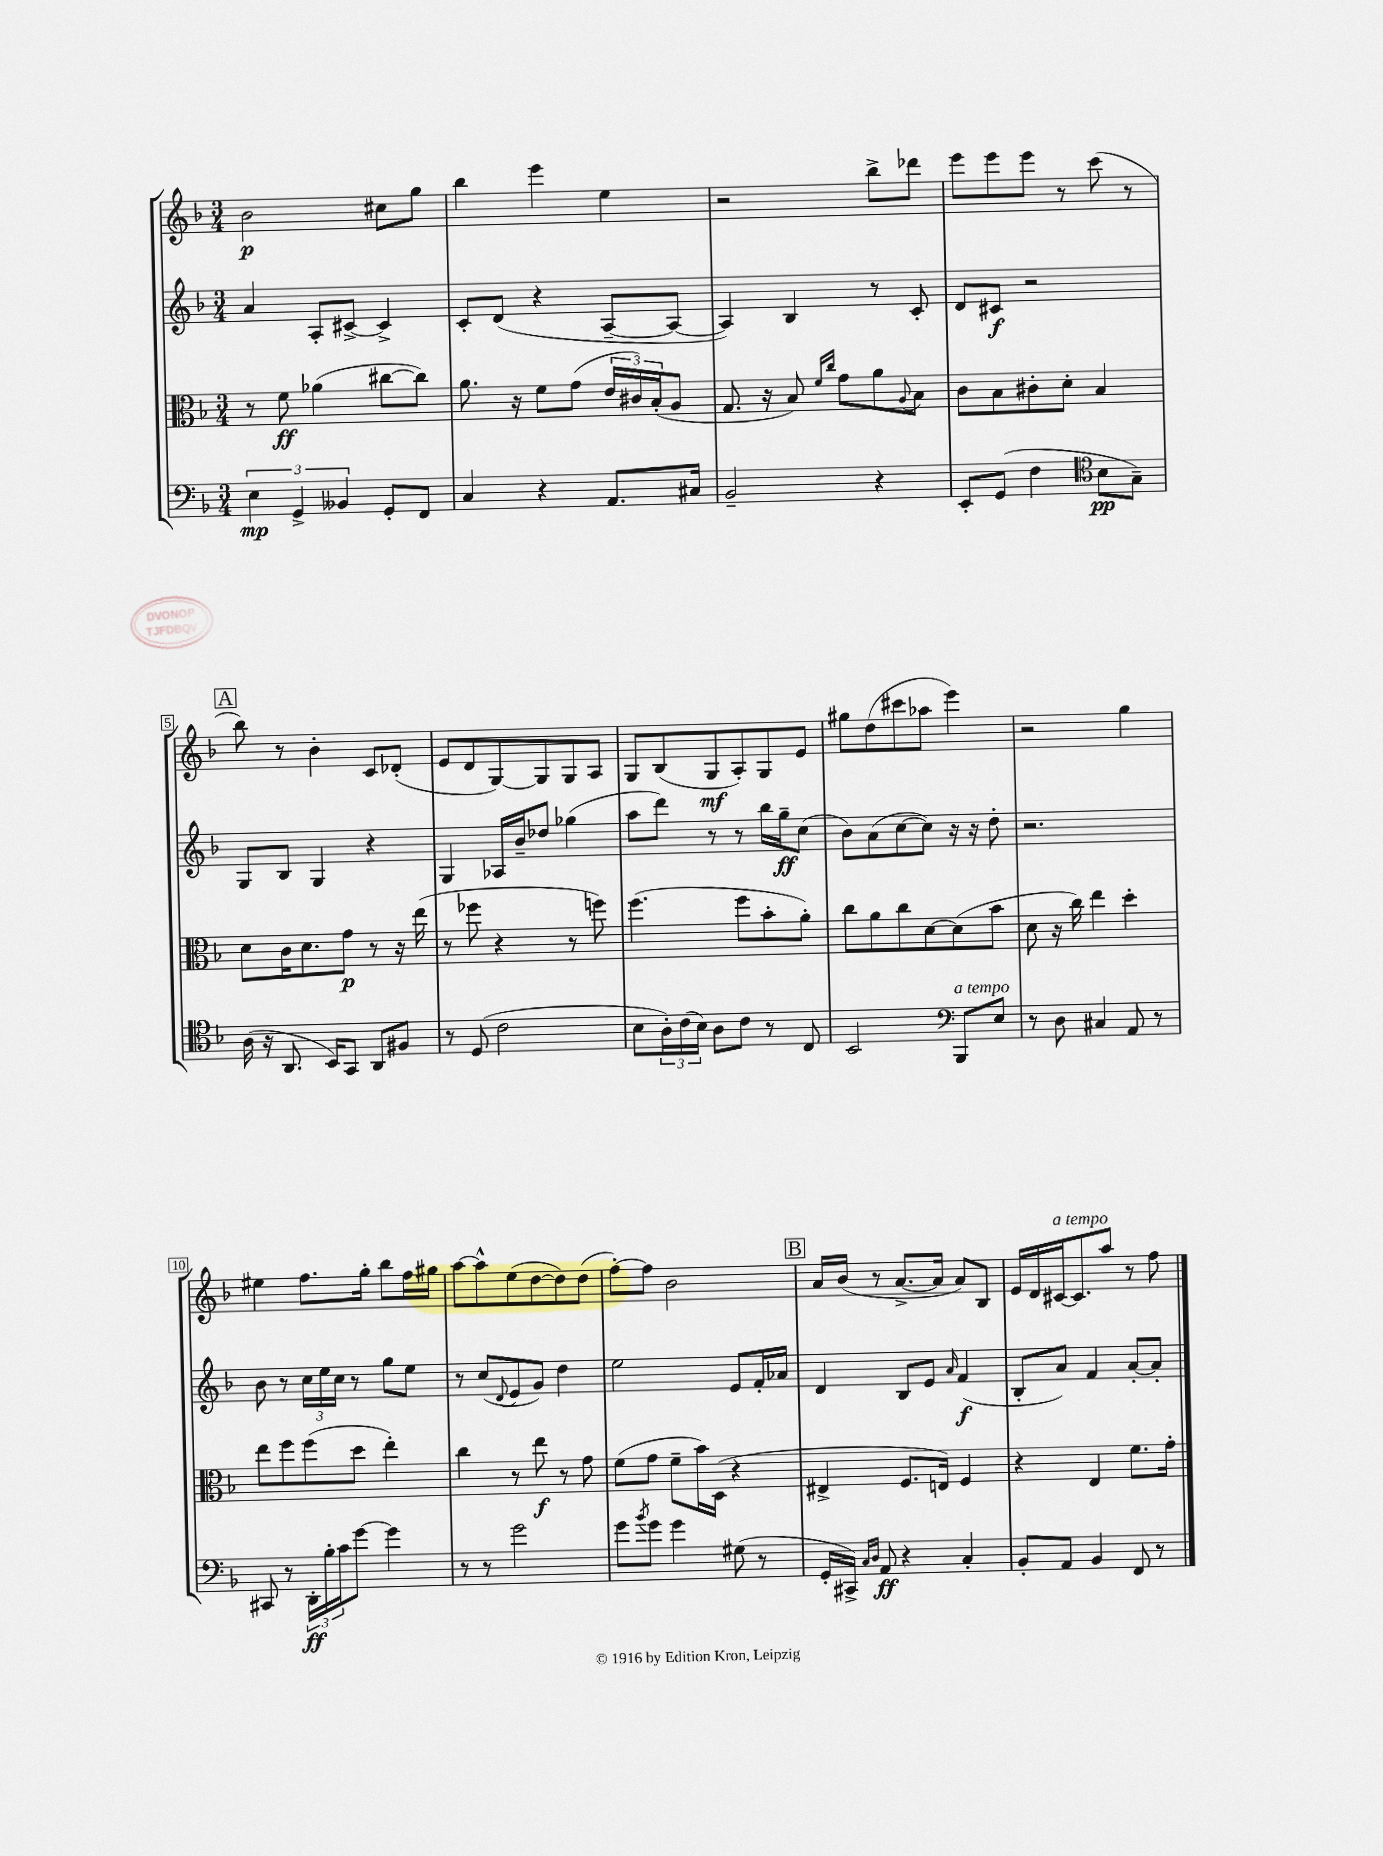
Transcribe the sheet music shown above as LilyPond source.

<<
\new StaffGroup <<
\new Staff = "s0" {
    \clef treble \key f \major \numericTimeSignature \time 3/4
    bes'2\p cis''8 g''8 |
    bes''4 e'''4 e''4 |
    r2 bes''8-> des'''8 |
    e'''8 e'''8 e'''8 r8 c'''8( r8 |
    \mark \markup { \box "A" } bes''8) r8 bes'4-. c'8 des'8-.( |
    e'8 d'8 g8~) g8 g8 a8 |
    g8 bes8( g8\mf a8-.) g8 e'8 |
    gis''8 d''8( cis'''8 aes''8 e'''4) |
    r2 g''4 |
    eis''4 f''8. g''16-. bes''8 f''16 gis''16 |
    a''8~ a''8-^ e''8( d''8~ d''8) d''8( |
    f''8~-.) f''8 bes'2 |
    \mark \markup { \box "B" } a'16 bes'16( r8 a'8.~-> a'16 a'8) bes8 |
    e'16 d'16 cis'16~^\markup { \italic "a tempo" } cis'8. a''8 r8 f''8 \bar "|." |
}
\new Staff = "s1" {
    \clef treble \key f \major \numericTimeSignature \time 3/4
    a'4 a8-. cis'8~-> cis'4-> |
    c'8-. d'8( r4 a8~-- a8~ |
    a4) bes4 r8 c'8-. |
    d'8 cis'8\f r2 |
    \mark \markup { \box "A" } g8 bes8 g4 r4 |
    g4 aes16 bes'16-- des''8 ges''4( |
    a''8 d'''8) r8 r8 bes''16 g''16--\ff c''8( |
    bes'8) a'8( c''8~ c''8) r16 r16 d''8-. |
    r2. |
    bes'8 r8 \tuplet 3/2 { c''16 e''16 c''16 } r8 g''8 e''8 |
    r8 c''8( \appoggiatura { d'8 } e'8 g'8) d''4 |
    e''2 e'8 f'16-. aes'16 |
    \mark \markup { \box "B" } d'4 bes8 e'8 \grace { a'16 } f'4\f( |
    bes8-. a'8) f'4 a'8~-. a'8-. \bar "|." |
}
\new Staff = "s2" {
    \clef alto \key f \major \numericTimeSignature \time 3/4
    r8 f'8\ff aes'4( cis''8~ cis''8) |
    a'8. r16 f'8 g'8( \tuplet 3/2 { e'16 cis'16) bes16-.( } a8 |
    g8. r16 bes8) \grace { f'16 c''16 } g'8 a'8 \appoggiatura { a8 } bes8 |
    c'8 bes8 cis'8-. d'8-. bes4 |
    \mark \markup { \box "A" } d'8 c'16 d'8. g'8\p r8 r16 e''16( |
    r8 fes''8 r4 r8 f''8) |
    f''4.( f''8 bes'8-. a'8-.) |
    c''8 a'8 c''8 d'8~ d'8( bes'8 |
    d'8 r16 c''16) e''4 d''4-. |
    e''8 f''8 f''8( d''8 e''4-.) |
    c''4 r8 e''8\f r8 g'8 |
    f'8( g'8 f'8-- bes'16) d16( r4 |
    \mark \markup { \box "B" } eis4-> f8. e16) f4 |
    r4 e4 f'8. g'16-. \bar "|." |
}
\new Staff = "s3" {
    \clef bass \key f \major \numericTimeSignature \time 3/4
    \tuplet 3/2 { e4\mp g,4-> beses,4 } g,8-. f,8 |
    c4 r4 a,8. cis16 |
    bes,2-- r4 |
    e,8-. g,8( f4 \clef tenor bes8\pp g8--) |
    \mark \markup { \box "A" } a16( r16 a,8. bes,16) g,8 a,8 fis8 |
    r8 d8( c'2 |
    bes8 \tuplet 3/2 { a16-.) c'16( bes16) } a8 c'8 r8 c8 |
    bes,2 \clef bass bes,,8^\markup { \italic "a tempo" } e8 |
    r8 d8 cis4 a,8 r8 |
    cis,8 r8 \tuplet 3/2 { d,16-.\ff bes16-. c'16 } g'8~ g'4 |
    r8 r8 g'2 |
    g'8 \acciaccatura { bes'8 } g'8 g'4 gis8( r8 |
    \mark \markup { \box "B" } g,16-. cis,16->) \grace { c16 d16 } a,8\ff r4 c4-. |
    bes,8-. a,8 bes,4 f,8 r8 \bar "|." |
}
>>
>>
\layout { \context { \Score \override BarNumber.stencil = #(make-stencil-boxer 0.1 0.3 ly:text-interface::print) } }
